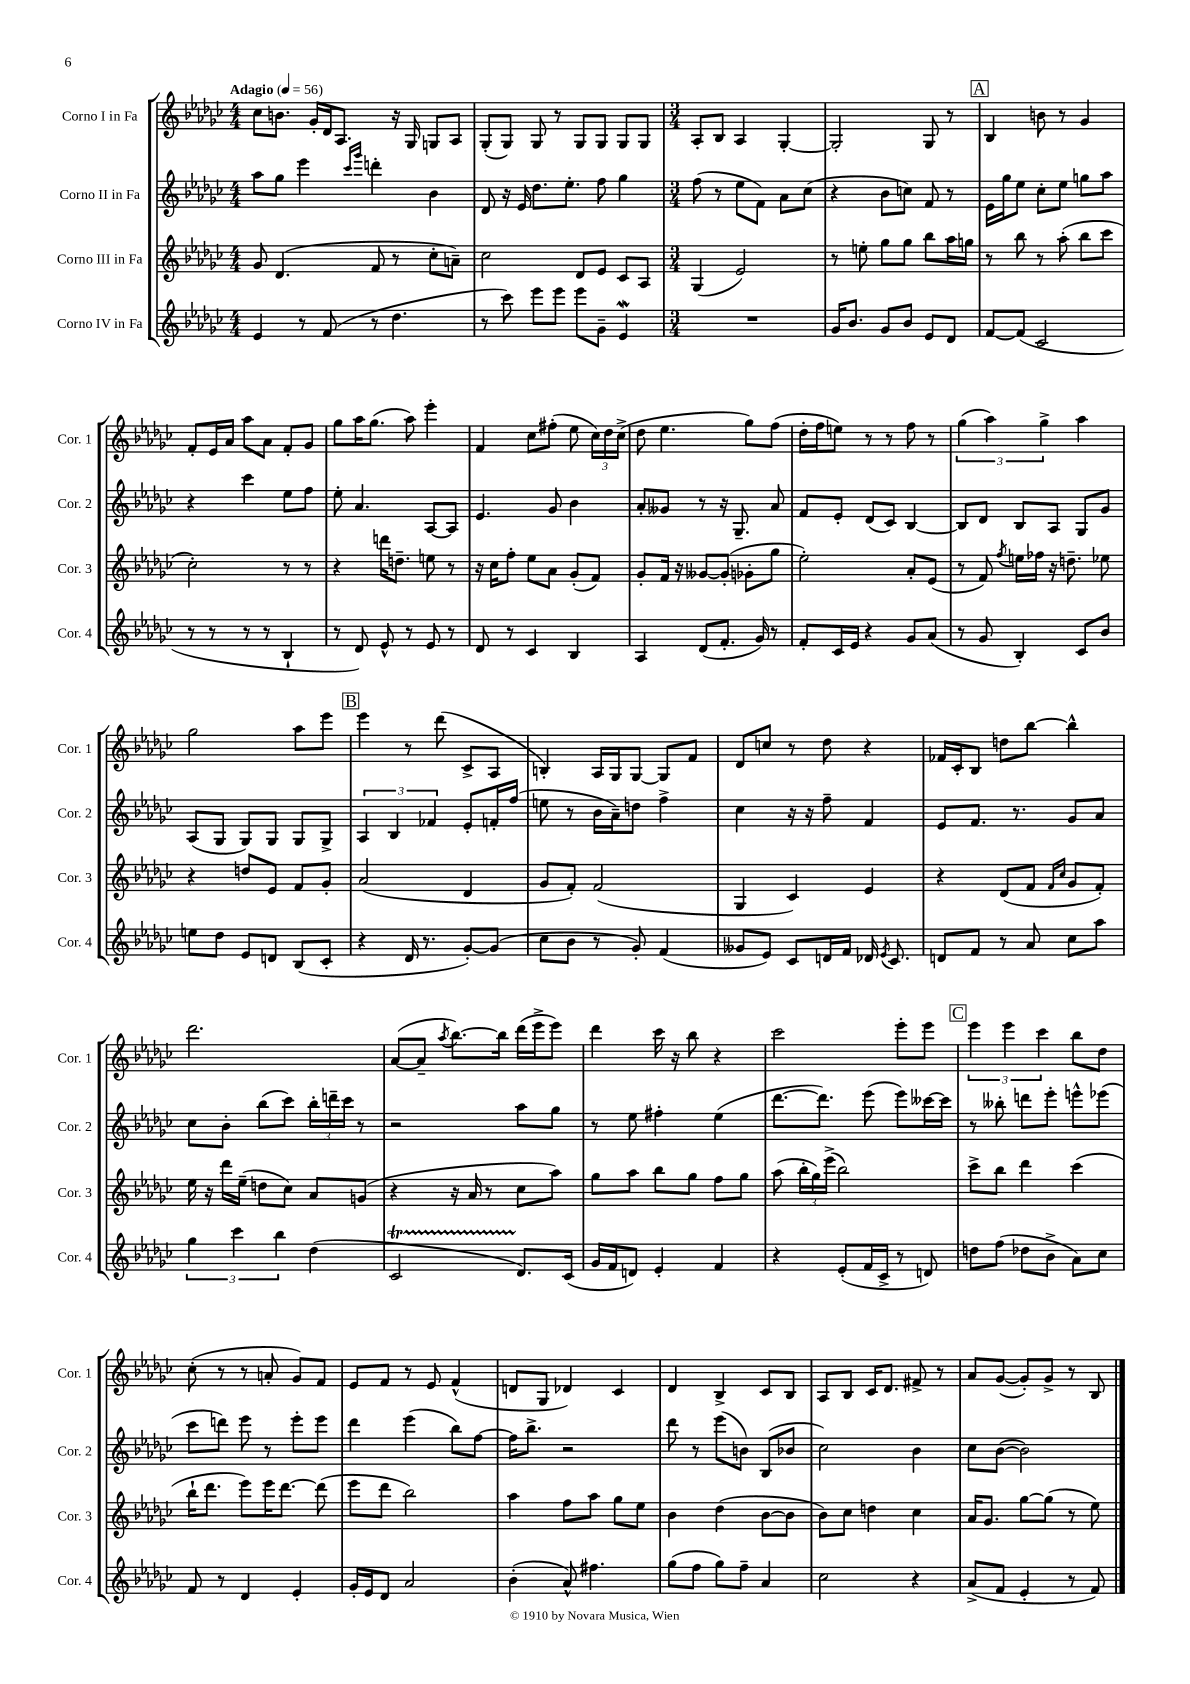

**kern	**kern	**kern	**kern
*part4	*part3	*part2	*part1
*staff4	*staff3	*staff2	*staff1
*I"Corno IV in Fa	*I"Corno III in Fa	*I"Corno II in Fa	*I"Corno I in Fa
*I'Cor. 4	*I'Cor. 3	*I'Cor. 2	*I'Cor. 1
*clefG2	*clefG2	*clefG2	*clefG2
*k[b-e-a-d-g-c-]	*k[b-e-a-d-g-c-]	*k[b-e-a-d-g-c-]	*k[b-e-a-d-g-c-]
*M4/4	*M4/4	*M4/4	*M4/4
*MM56	*MM56	*MM56	*MM56
=1	=1	=1	=1
!	!	!	!LO:TX:a:B:t=Adagio
4e-/	8g-/	8aa-\L	8cc-\L
.	(4.d-/	8gg-\J	8.bn\J
8r	.	4eee-\	.
.	.	.	16g-'/LL
(8f/	.	.	16d-/J
.	.	.	8.A-/J
.	.	16qqccc-/LL	.
.	.	16qqggg-/JJ	.
8r	8f/	4dddn'\	.
4.dd-\	8r	.	16r
.	.	.	16G-/
.	8cc-'\L	4b-\	8Gn/L
.	8an~\J)	.	8A-/J
=2	=2	=2	=2
8r	2cc-\	8d-/	(8G-'/L
8ccc-\)	.	16r	8G-/J)
.	.	16e-/	.
8eee-\L	.	8.dd-\L	8G-/
8eee-\J	.	.	8r
.	.	8.ee-'\J	.
8eee-\L	8d-/L	.	8G-/L
8g-~\J	8e-/J	8ff\	8G-/J
4e-W/	8c-/L	4gg-\	8G-/L
.	8A-/J	.	8G-/J
=3	=3	=3	=3
*M3/4	*M3/4	*M3/4	*M3/4
2.r	(4G-/	(8ff\	8A-'/L
.	.	8r	8B-/J
.	2e-/)	8ee-\L	4A-/
.	.	8f\J)	.
.	.	8a-\L	[4G-'/
.	.	(8cc-\J	.
=4	=4	=4	=4
16g-/KL	8r	4r	2G-'/]
8.b-/J	.	.	.
.	8een'\	.	.
8g-/L	8gg-\L	8b-\L	.
8b-/J	8gg-\J	8ccn\J)	.
8e-/L	8bb-\L	8f/	8G-/
8d-/J	16aa-\L	8r	8r
.	16ggn\JJ	.	.
!!LO:REH:place=s1:t=A
=5	=5	=5	=5
[8f/L	8r	16e-\LL	4B-/
.	.	16gg-\J	.
(8f/J]	8bb-\	8ee-\J	.
2c-/	8r	8cc-'\L	8bn\
.	(8aa-'\	8ee-\J	8r
.	8bb-\L	8ggn\L	4g-/
.	8ccc-\J	8aa-\J	.
!!LO:LB:g=z
=6	=6	=6	=6
8r	2cc-'\)	4r	8f'/L
8r	.	.	16e-/L
.	.	.	16a-/JJ
8r	.	4ccc-\	8aa-\L
8r	.	.	8a-\J
4B-`/	8r	8ee-\L	8f'/L
.	8r	8ff\J	8g-/J
=7	=7	=7	=7
8r	4r	8ee-'\	8gg-\L
8d-/)	.	4.a-/	16aa-\K
.	.	.	(8.gg-\J
8e-^^/	16dddn\KL	.	.
.	8.ddn~\J	.	.
8r	.	.	8aa-\)
8e-/	8een\	[8A-/L	4eee-'\
8r	8r	8A-/J]	.
=8	=8	=8	=8
8d-/	16r	4.e-/	4f/
.	16cc-\KL	.	.
8r	8ff'\J	.	.
4c-/	8ee-\L	.	8cc-\L
.	8a-\J	8g-/	(8ff#X'\J
4B-/	(8g-'/L	4b-\	8ee-\
.	8f/J)	.	24cc-\LL)
.	.	.	24dd-\
.	.	.	(24cc-^\JJ
=9	=9	=9	=9
4A-/	8g-'/L	8a-'/L	8dd-\
.	16f/Jk	8g--X/J	4.ee-\
.	16r	.	.
(8d-/L	[8g--X/L	8r	.
8.f'/J	(8g--'/J]	16r	.
.	.	8.G-~/	.
.	8g-X'\L	.	8gg-\L)
16g-/)	.	.	.
8r	8gg-\J	8a-/	(8ff\J
=10	=10	=10	=10
8f'/L	2ee-'\)	8f/L	16dd-'\LL
.	.	.	16ff\J
16c-/L	.	8e-'/J	8een\J)
16e-/JJ	.	.	.
4r	.	(8d-/L	8r
.	.	8c-/J)	8r
8g-/L	8a-'/L	[4B-/	8ff\
(8a-/J	(8e-/J	.	8r
=11	=11	=11	=11
8r	8r	8B-/L]	(6gg-\
8g-/	8f/)	8d-/J	.
.	.	.	6aa-\)
.	8qff/	.	.
4B-'/)	16een\LL	8B-/L	.
.	16ff-X\JJ	.	.
.	.	.	6gg-^\
.	16r	8A-/J	.
.	8.ddn~\	.	.
8c-/L	.	8G-/L	4aa-\
8b-/J	8ee-X\	8g-/J	.
!!LO:LB:g=z
=12	=12	=12	=12
8een\L	4r	(8A-/L	2gg-\
8dd-\J	.	8G-/J	.
8e-/L	8ddn/L	8G-/L)	.
8dn/J	8e-/J	8G-/J	.
(8B-/L	8f/L	8G-/L	8aa-\L
8c-'/J	8g-'/J	8G-^/J	8eee-\J
!!LO:REH:place=s1:t=B
=13	=13	=13	=13
4r	(2a-/	6A-/	4eee-\
.	.	6B-/	.
16d-/	.	.	8r
8.r	.	.	.
.	.	6f-X/	.
.	.	.	(8ddd-\
[8g-'/L)	4d-/	8e-'/L	8c-^/L
(8g-/J]	.	16fn'/L	8A-/J
.	.	(16ff/JJ	.
=14	=14	=14	=14
8cc-\L	8g-/L	8een\	4Bn'/)
8b-\J	8f'/J)	8r	.
8r	(2f/	16b-\LL	16A-/LL
.	.	16a-~\J)	16G-/J
8g-'/)	.	8ddn\J	[8G-/J
(4f/	.	4ff^\	8G-/L]
.	.	.	8f/J
=15	=15	=15	=15
8g--X/L	4G-/	4cc-\	8d-/L
8e-/J)	.	.	8ccn/J
8c-/L	4c-/)	16r	8r
.	.	16r	.
16dn/L	.	8ff~\	8dd-\
16f/JJ	.	.	.
16d-X/	4e-/	4f/	4r
8qe-/	.	.	.
8.c-/	.	.	.
=16	=16	=16	=16
8dn/L	4r	8e-/L	16f-X/LL
.	.	.	16c-'/J
8f/J	.	8.f/J	8B-/J
8r	(8d-/L	.	8ddn\L
.	.	8.r	.
8a-/	8f/J	.	[8bb-\J
.	16qqf/LL	.	.
.	16qqcc-/JJ	.	.
8cc-\L	8g-/L	8g-/L	4bb-^^\]
8aa-\J	8f'/J)	8a-/J	.
!!LO:LB:g=z
=17	=17	=17	=17
6gg-\	16ee-\	8cc-\L	2.ddd-\
.	16r	.	.
.	16ddd-\LL	8b-'\J	.
6ccc-\	.	.	.
.	(16ee-~\JJ	.	.
.	8ddn\L	(8bb-\L	.
6bb-\	.	.	.
.	8cc-\J)	8ccc-\J)	.
(4dd-\	8a-/L	24bb-'\LL	.
.	.	24dddn~\	.
.	.	24ccc-\JJ	.
.	(8gn/J	8r	.
=18	=18	=18	=18
2c-T/	4r	2r	([8a-/L
.	.	.	8a-~/J]
.	.	.	8qaa-/
.	16r	.	[8.bb-\L)
.	16a-/	.	.
.	8r	.	.
.	.	.	16bb-\Jk]
8.d-/L)	8cc-\L	8aa-\L	(16ddd-\LL
.	.	.	16eee-^\J
.	8aa-\J)	8gg-\J	8eee-\J)
(16c-/Jk	.	.	.
=19	=19	=19	=19
16g-/LL	8gg-\L	8r	4ddd-\
16f/J	.	.	.
8dn/J)	8aa-\J	8ee-\	.
4e-'/	8bb-\L	4ff#X'\	16ccc-\
.	.	.	16r
.	8gg-\J	.	8bb-\
4f/	8ff\L	(4ee-\	4r
.	8gg-\J	.	.
=20	=20	=20	=20
4r	(8aa-\	[8.ddd-\L	2ccc-\
.	24bb-'\LL	.	.
.	24gg-\)	.	.
.	.	8.ddd-\J])	.
.	(24eee-^\JJ	.	.
(8e-'/L	2bb-\)	.	.
16f/L	.	(8eee-\	.
16c-^/JJ	.	.	.
8r	.	8eee-\L)	8eee-'\L
8dn/)	.	[16ccc--X\L	8eee-\J
.	.	16ccc--\JJ]	.
!!LO:REH:place=s1:t=C
=21	=21	=21	=21
8ddn\L	8ccc-^\L	8r	6eee-\
(8ff\J	8bb-\J	8bb--X'\	.
.	.	.	6eee-\
8dd-X\L	4ddd-\	8dddn\L	.
.	.	.	6ccc-\
8b-^\J	.	8eee-'\J	.
8a-\L)	(4ccc-\	8eeen^^\L	8bb-\L
8cc-\J	.	(8eee-X\J	8dd-\J
!!LO:LB:g=z
=22	=22	=22	=22
8f/	16bb-`\KL	8ccc-\L	(8cc-'\
.	8.ddd-\J	.	.
8r	.	8dddn\J)	8r
4d-/	8eee-\L)	8eee-\	8r
.	16eee-\K	8r	8an'/
.	[8.ddd-\J	.	.
4e-'/	.	8eee-'\L	8g-/L)
.	(8ddd-\]	8eee-\J	8f/J
=23	=23	=23	=23
16g-'/LL	8eee-\L	4ddd-\	8e-/L
16e-/J	.	.	.
8d-/J	8ddd-\J	.	8f/J
2a-/	2bb-\)	(4eee-\	8r
.	.	.	8e-/
.	.	8bb-\L)	(4f^^/
.	.	[8ff\J	.
=24	=24	=24	=24
(4b-'\	4aa-\	16ff\KL]	8dn/L
.	.	8.bb-^\J	.
.	.	.	8G-/J
8a-^^/)	8ff\L	2r	4d-X/)
4.ff#X\	8aa-\J	.	.
.	8gg-\L	.	4c-/
.	8ee-\J	.	.
=25	=25	=25	=25
(8gg-\L	4b-\	8ddd-\	4d-/
8ff\J	.	8r	.
8gg-\L)	(4dd-\	(8eee-\L	4B-^/
8ff~\J	.	8bn\J)	.
4a-/	[8b-\L	(8B-/L	8c-/L
.	8b-\J]	8b-X/J	8B-/J
=26	=26	=26	=26
2cc-\	8b-\L)	2cc-\)	8A-/L
.	8cc-\J	.	8B-/J
.	4ddn\	.	16c-/KL
.	.	.	8.d-/J
4r	4cc-\	4b-\	8f#X^/
.	.	.	8r
=27	=27	=27	=27
(8a-^/L	16a-/KL	8cc-\L	8a-/L
.	8.g-/J	.	.
8f/J	.	([8b-\J	([8g-/J
4e-'/	[8gg-\L	2b-\])	8g-'/L])
.	(8gg-\J]	.	8g-^/J
8r	8r	.	8r
8f/)	8ee-\)	.	8B-/
==	==	==	==
*-	*-	*-	*-
